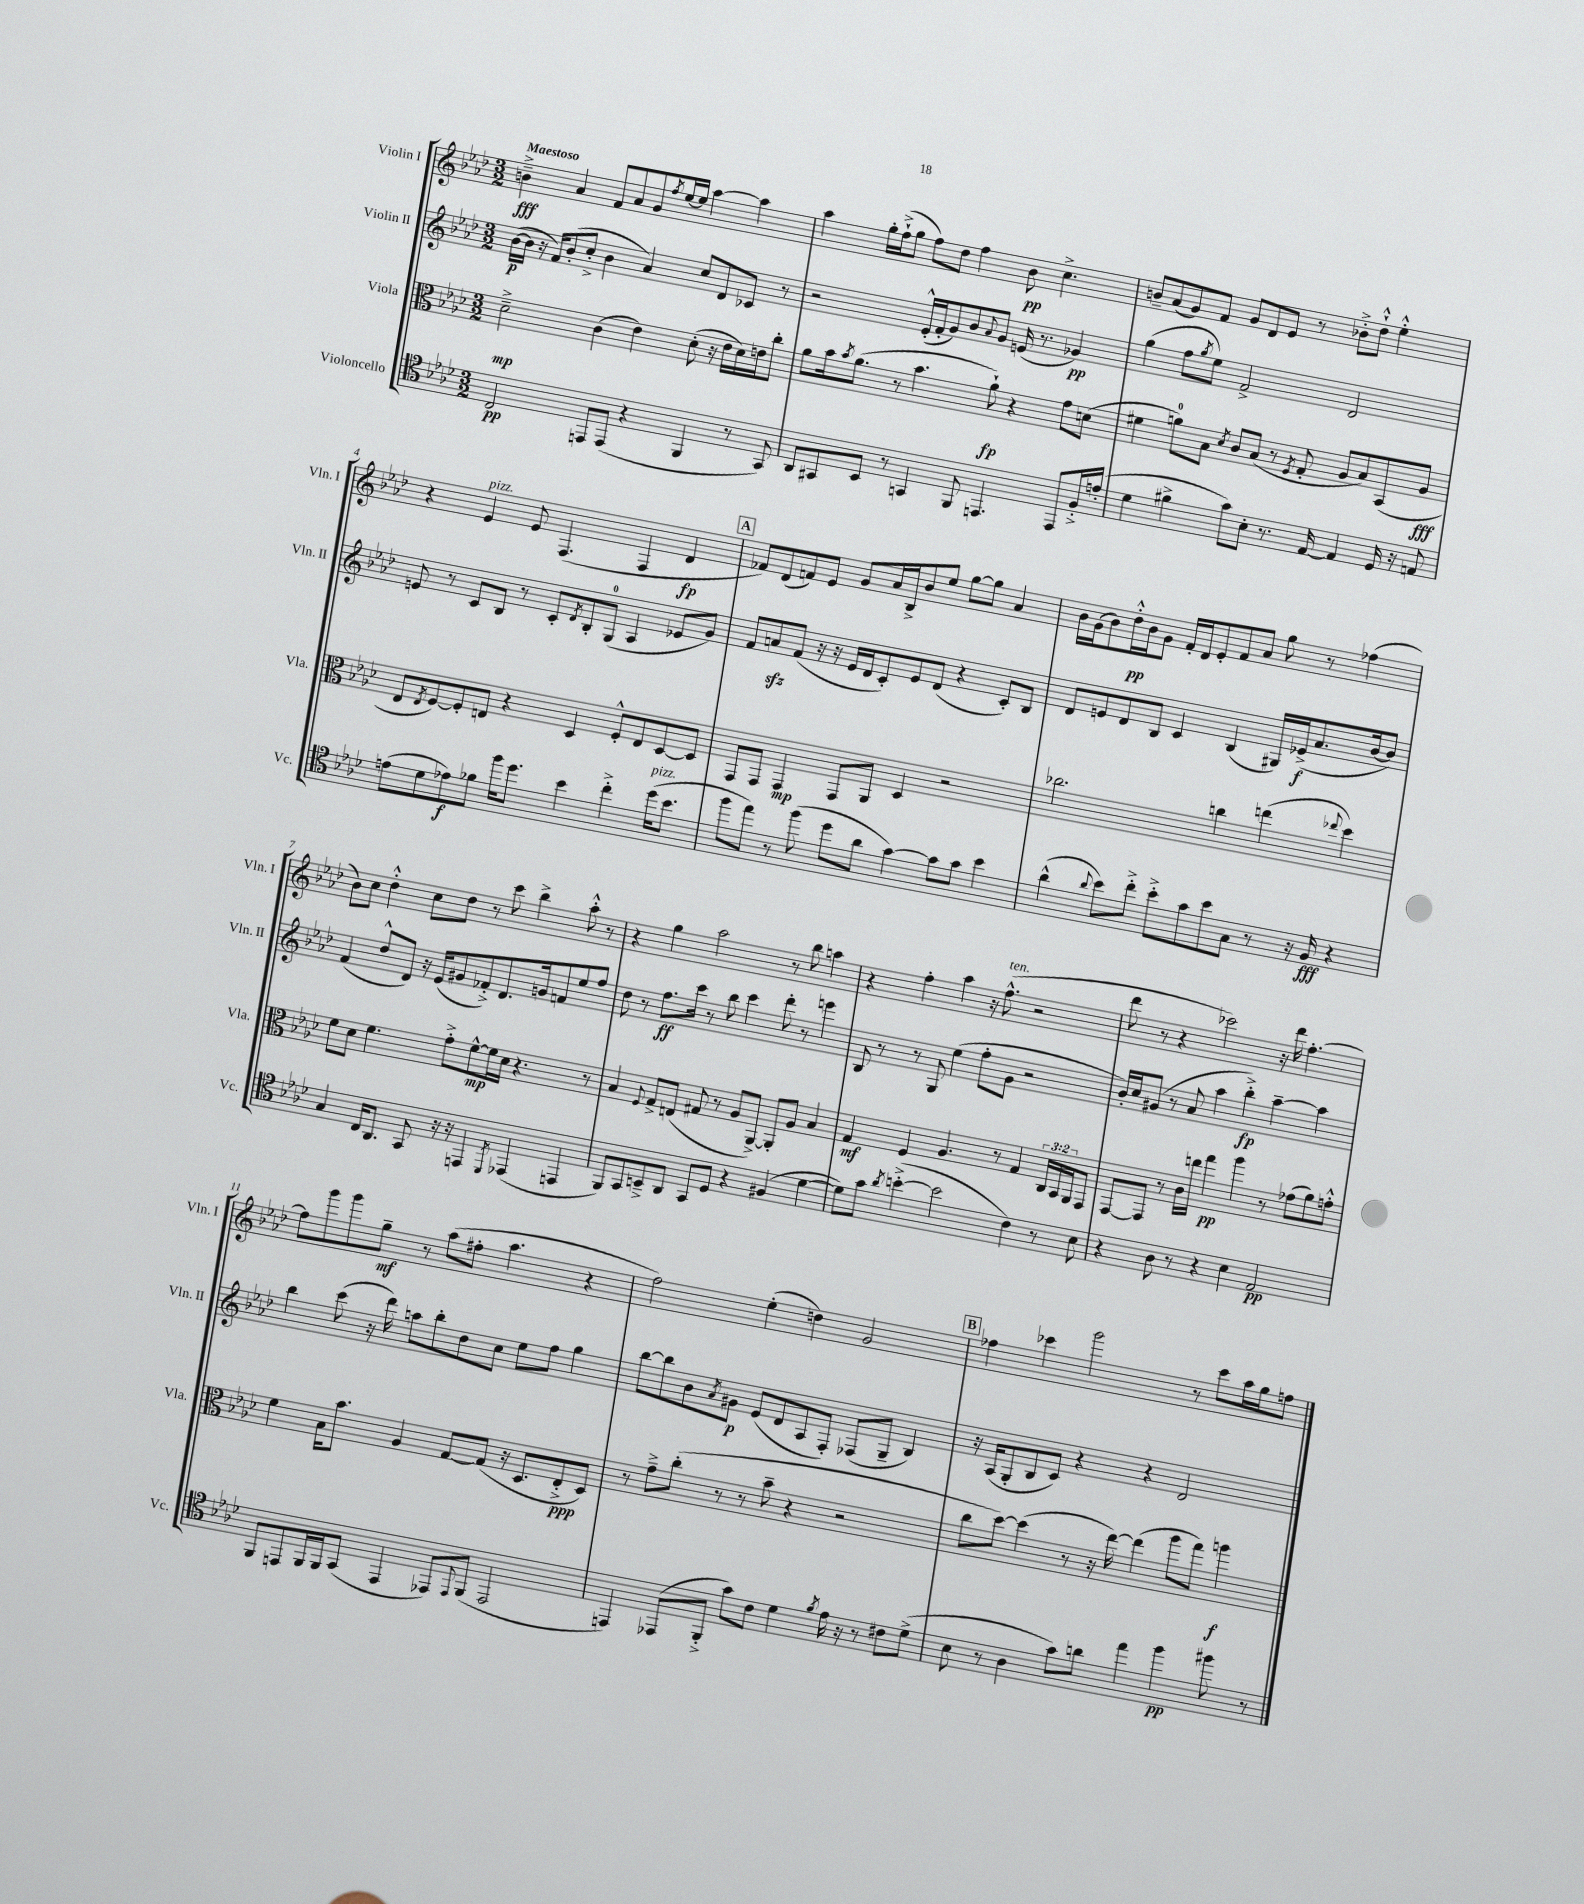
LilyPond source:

<<
\new StaffGroup <<
\new Staff = "s0" \with { instrumentName = "Violin I" shortInstrumentName = "Vln. I" } {
    \clef treble \key aes \major \numericTimeSignature \time 3/2 \tempo "Maestoso"
    b'4--->\fff aes'4 f'8 aes'8 g'8 \acciaccatura { f''8 } ees''16~ ees''16 aes''4~ aes''4 |
    aes''4 g''16-. f''16-!->( g''8 f''8) des''8 f''4 bes'8\pp c''4.-> |
    b'8-- aes'8( g'8) f'8 g'8 des'8 ees'8 r8 bes'8-.-> des''8-!-^ ees''4-.-^ |
    r4 ees'4^\markup { \italic "pizz." } ees'8 f4.( f4 des'4\fp |
    \mark \markup { \box "A" } fes'8) des'8( f'8) ees'8 g'8 aes'16 bes16-> bes'8 ees''8 g''8~ g''8 aes'4 |
    bes'16 g'16( bes'8) des''16-.-^\pp bes'16 g'8 f'16-. des'16 ees'8-. f'8 aes'8 g''8 r8 fes''4( |
    bes'8) c''8 des''4-.-^ c''8 des''8 r8 c'''8 bes''4-> aes''8-.-^ r8 |
    r4 g''4 aes''2 r8 bes''8 a''4 |
    r4 f''4-. aes''4 r16 f''8.-^^\markup { \italic "ten." }( r2 |
    des'''8 r8 r4 ces'''2) r16 des'''16 f''4.~-. |
    f''8 g'''8 g'''8 g''8--\mf r8 aes''8( fis''8-. aes''4. r4 |
    f''2) ees''4-.( d''4) g'2 |
    \mark \markup { \box "B" } fes''4 ces'''4 g'''2 r8 ces'''8 aes''16 g''16 f''8 \bar "|." |
}
\new Staff = "s1" \with { instrumentName = "Violin II" shortInstrumentName = "Vln. II" } {
    \clef treble \key aes \major \numericTimeSignature \time 3/2
    bes'16~\p( bes'16 r16 f'16) bes'8-.( c''8-.-> bes'4 aes'4) c''8 des'8 ces'8 r8 |
    r2 ees'16-.-^( f'16-. g'8) bes'8 \appoggiatura { aes'8 } g'8 e'16( r8. ges'4\pp) |
    g''4( f''8 \acciaccatura { g''8 } ees''8) f'2-> des'2 |
    e'8 r8 c'8 bes8 r8 c'8-. \acciaccatura { des'8 } bes8-. g8-0( aes4 ees'8 g'8) |
    \mark \markup { \box "A" } f'8 a'8\sfz f'8( r16 r16 ees'16 des'16 c'8-.) ees'8 des'8( r4 c'8-.) bes8 |
    des'8 e'8 des'8 bes8 c'4 bes4( gis16) ees'16->\f( aes'8. bes'16~ bes'8) |
    f'4( des''8-^ des'8) r16 ees'16( gis'8 fes'8-.->) des'8. g'16 f'8 ees''8 f''8 |
    des''8 r8 f''8.\ff c'''16 r8 bes''8 c'''4 des'''8-. r8 e'''4 |
    bes8 r8 r8 g8 ees''4( f''8-. g'8 r2 |
    bes'16-.) c''16 gis'8( r8 aes'8 aes''4 bes''4-.->\fp) aes''4~-- aes''4 |
    bes''4 c'''8( r16 des'''16) a''8 bes''8-. des''8 c''8 ees''8 f''8 g''4 |
    bes''8~ bes''8 bes'8 \acciaccatura { aes'8 } gis'8\p ees'8( des'8 aes8 f8-.) fes8( g8-- bes4) |
    \mark \markup { \box "B" } r16 aes16( g8-. bes8 c'8) r4 r4 des'2 \bar "|." |
}
\new Staff = "s2" \with { instrumentName = "Viola" shortInstrumentName = "Vla." } {
    \clef alto \key aes \major \numericTimeSignature \time 3/2 \override Staff.TupletNumber.text = #tuplet-number::calc-fraction-text
    des'2--->\mp c'4( ees'4) des'8-.( r16 ees'16 des'16) e'16 c''8-. |
    aes'8 bes'16 \acciaccatura { bes'8 } aes'8.( r8 bes'4. aes'8-!\fp) r4 g'8 d'8( |
    fis'4 a'8-0) bes8 \acciaccatura { des'8 } c'8 bes8( r8 \acciaccatura { f8 } g8-. aes8 bes8) bes,8( aes8\fff |
    ees8 \acciaccatura { ees8 } f8~) f8-. e8 r4 des4 f8-.-^ e8 des8~ des8 |
    \mark \markup { \box "A" } g,8 g,8 g,4\mp g,8 aes,8 des4 r2 |
    ces''2. c''4 e''4( \appoggiatura { ees''8 } des''4) |
    f'8 des'8 f'4. g'8-.-> f'8~-^\mp f'16 des'16 r4. r8 |
    bes4 \appoggiatura { f8 } g8-> e8( gis8 r8 aes8 aes,8~->) aes,8-. aes8 bes4 |
    g4\mf f4 aes4. r8 g4 \tuplet 3/2 { c16 bes,16 aes,16 } g,8 |
    g,8~ g,8 r8 c'16 e''16 g''4\pp aes''4 r8 ges'8( aes'8) g'8-.-^ |
    f'4 bes16 bes'8. aes4 g8~ g8( r16 des8. ees8-.->\ppp des8) |
    r8 g'8---> c''8-.( r8 r8 bes'8-- r4 r2 |
    \mark \markup { \box "B" } c''8 des''8~) des''4( r8 r16 ees''16~) ees''4( aes''8 g''8) a''4\f \bar "|." |
}
\new Staff = "s3" \with { instrumentName = "Violoncello" shortInstrumentName = "Vc." } {
    \clef tenor \key aes \major \numericTimeSignature \time 3/2
    c2\pp e,8 e,8( r4 f,4 r8 g,8) |
    aes,8 gis,8 bes,8 r8 g,4 f,8 e,4. e,8 f16-.-> e'16-.( |
    des'4 fis'4-> g'8) bes8-. r8. ees16~ ees4 des16 r16 e8 |
    e'8( des'8 ees'8\f) fes'8 f''16 des''8. bes'4 c''4-.-> des''16^\markup { \italic "pizz." }( bes'8. |
    \mark \markup { \box "A" } f''8 ees''8) r8 f''8( des''8 aes'8 g'4~) g'8 g'8 bes'4 |
    aes'4-^( \appoggiatura { aes'8 } bes'8) c''8-.-> bes'8-.-> g'8 bes'8 g8 r8 r16 f16\fff r4 |
    g4 c16 aes,8. g,8 r16 r16 e,4 \acciaccatura { des,8 } ees,4( e,4 |
    f,8) g,8 b,8---> aes,8 g,8 des8 r4 fis4( des'4~ |
    des'8) g'8 \acciaccatura { aes'8 } b'4~-.->( b'2 c'4) r8 bes8 |
    r4 aes8 r8 r4 bes4 ees2\pp |
    f,8 e,8 f,16 f,16 g,8( e,4 ees,8) \appoggiatura { ees,8 } f,8( ees,2 |
    e,4) ees,8( f,8-.-> g'8) c'8 des'4 \acciaccatura { f'8 } ees'16 r16 r8 cis'8 des'8->( |
    \mark \markup { \box "B" } bes8 r8 aes4 g'8) a'8 ees''4 f''4\pp fis''8 r8 \bar "|." |
}
>>
>>
